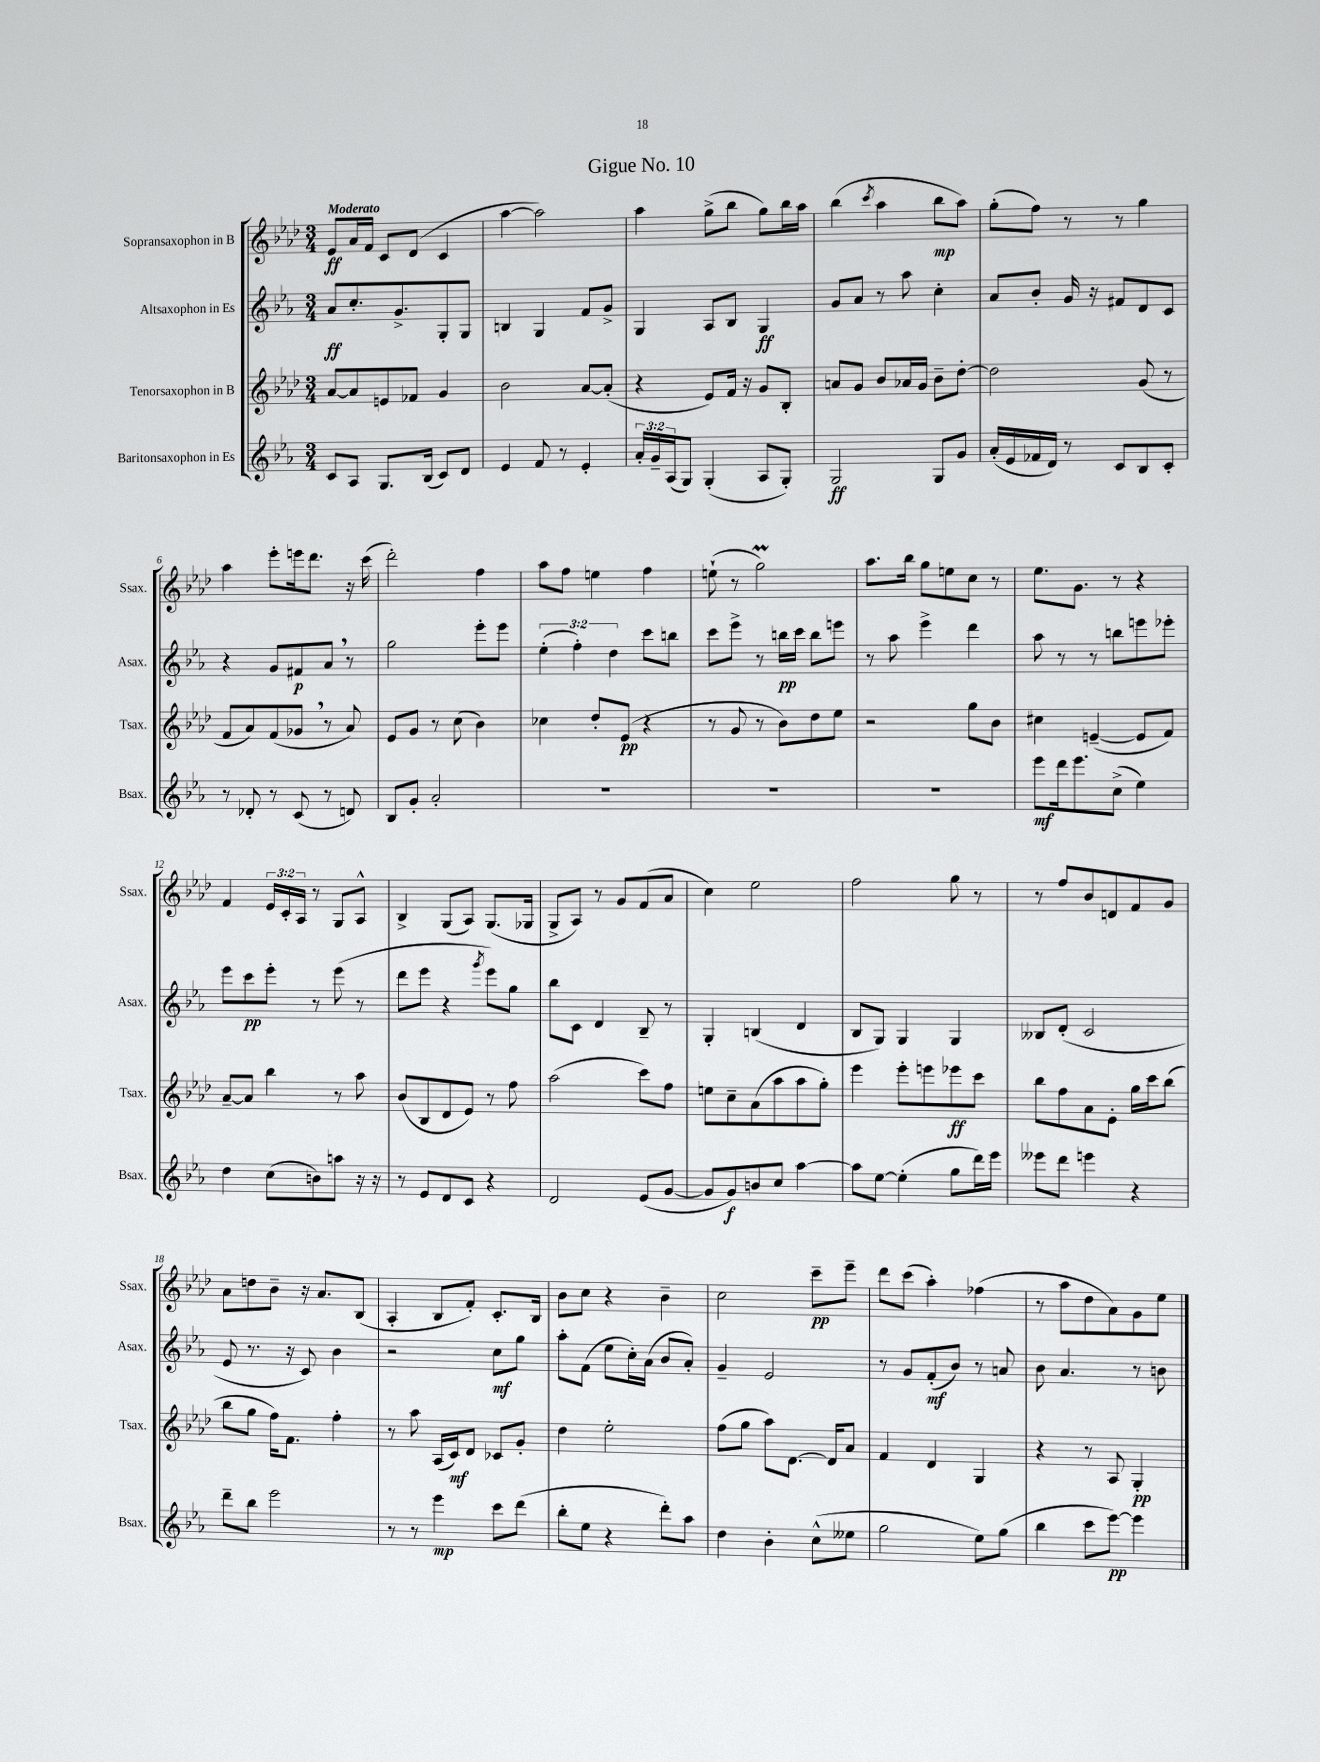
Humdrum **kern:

**kern	**dynam	**kern	**dynam	**kern	**dynam	**kern	**dynam
*part4	*part4	*part3	*part3	*part2	*part2	*part1	*part1
*staff4	*staff4	*staff3	*staff3	*staff2	*staff2	*staff1	*staff1
*I"Baritonsaxophon in Es	*	*I"Tenorsaxophon in B	*	*I"Altsaxophon in Es	*	*I"Sopransaxophon in B	*
*I'Bsax.	*	*I'Tsax.	*	*I'Asax.	*	*I'Ssax.	*
*clefG2	*	*clefG2	*	*clefG2	*	*clefG2	*
*k[b-e-a-]	*	*k[b-e-a-d-]	*	*k[b-e-a-]	*	*k[b-e-a-d-]	*
*M3/4	*	*M3/4	*	*M3/4	*	*M3/4	*
=1	=1	=1	=1	=1	=1	=1	=1
!	!	!	!	!	!	!LO:TX:a:B:t=Moderato	!
8c/L	.	[8a-/L	.	8a-/L	ff	8e-/L	ff
8A-/J	.	8a-/]	.	8.cc'/	.	16a-/L	.
.	.	.	.	.	.	16f/JJ	.
8.G/L	.	8en/	.	.	.	8c/L	.
.	.	.	.	8.g^/	.	.	.
.	.	8f-X/J	.	.	.	(8d-/J	.
(16B-/Jk	.	.	.	.	.	.	.
8c/L)	.	4g/	.	8G'/	.	4c/	.
8d/J	.	.	.	8G/J	.	.	.
=2	=2	=2	=2	=2	=2	=2	=2
4e-/	.	2b-\	.	4Bn/	.	[4aa-\	.
8f/	.	.	.	4G/	.	2aa-\])	.
8r	.	.	.	.	.	.	.
4e-'/	.	[8a-/L	.	8f/L	.	.	.
.	.	(8a-'/J]	.	8g^/J	.	.	.
=3	=3	=3	=3	=3	=3	=3	=3
24a-'/LL	.	4r	.	4G/	.	4aa-\	.
24g~/	.	.	.	.	.	.	.
(24A-/J	.	.	.	.	.	.	.
8G/J)	.	.	.	.	.	.	.
(4G'/	.	8e-/L)	.	8A-/L	.	(8gg^\L	.
.	.	16f/Jk	.	8B-/J	.	8bb-\J	.
.	.	16r	.	.	.	.	.
8A-/L	.	8g/L	.	4G/	ff	8gg\L)	.
8G'/J)	.	8B-'/J	.	.	.	16bb-\L	.
.	.	.	.	.	.	16aa-\JJ	.
=4	=4	=4	=4	=4	=4	=4	=4
2G/	ff	8an/L	.	8g/L	.	(4bb-\	.
.	.	8g/J	.	8a-/J	.	.	.
.	.	.	.	.	.	8qccc/	.
.	.	8b-/L	.	8r	.	4aa-\	.
.	.	16a-X/L	.	8aa-\	.	.	.
.	.	16g/JJ	.	.	.	.	.
8G/L	.	8b-~\L	.	4cc'\	.	8bb-\L	mp
8g/J	.	[8dd-'\J	.	.	.	8aa-\J)	.
=5	=5	=5	=5	=5	=5	=5	=5
(16a-'/LL	.	2dd-\]	.	8a-/L	.	(8gg'\L	.
16e-/	.	.	.	.	.	.	.
16f-X/	.	.	.	8b-'/J	.	8ff\J)	.
16d/JJ)	.	.	.	.	.	.	.
8r	.	.	.	16g/	.	8r	.
.	.	.	.	16r	.	.	.
8c/L	.	.	.	8f#X/L	.	8r	.
8B-/	.	(8g/	.	8d/	.	4gg\	.
8c'/J	.	8r	.	8c/J	.	.	.
!!LO:LB:g=z
=6	=6	=6	=6	=6	=6	=6	=6
8r	.	8f/L	.	4r	.	4aa-\	.
8d-X'/	.	8a-/)	.	.	.	.	.
8r	.	(8f/	.	8g/L	.	8eee-'\L	.
(8c/	.	8g-X,/J	.	8f#X/	p	16eeen\k	.
.	.	.	.	.	.	8.ddd-\J	.
8r	.	8r	.	8a-,/J	.	.	.
8dn/)	.	8a-/)	.	8r	.	16r	.
.	.	.	.	.	.	(16ccc\	.
=7	=7	=7	=7	=7	=7	=7	=7
8B-/L	.	8e-/L	.	2gg\	.	2ddd-'\)	.
8g'/J	.	8g/J	.	.	.	.	.
2a-'/	.	8r	.	.	.	.	.
.	.	(8cc\	.	.	.	.	.
.	.	4b-\)	.	8eee-'\L	.	4ff\	.
.	.	.	.	8eee-\J	.	.	.
=8	=8	=8	=8	=8	=8	=8	=8
2.r	.	4cc-X\	.	(6ee-'\	.	8aa-\L	.
.	.	.	.	.	.	8ff\J	.
.	.	.	.	6ff'\)	.	.	.
.	.	8dd-'/L	.	.	.	4een\	.
.	.	.	.	6dd\	.	.	.
.	.	(8e-/J	pp	.	.	.	.
.	.	4r	.	8ccc\L	.	4ff\	.
.	.	.	.	8bbn\J	.	.	.
=9	=9	=9	=9	=9	=9	=9	=9
2.r	.	8r	.	8ccc\L	.	(8een`\	.
.	.	8g/	.	8eee-^\J	.	8r	.
.	.	8r	.	8r	.	2ggm\)	.
.	.	8b-\L)	.	16bbn\LL	pp	.	.
.	.	.	.	16ccc\JJ	.	.	.
.	.	8dd-\	.	8bb\L	.	.	.
.	.	8ee-\J	.	8eeen\J	.	.	.
=10	=10	=10	=10	=10	=10	=10	=10
2.r	.	2r	.	8r	.	8.aa-\L	.
.	.	.	.	8aa-\	.	.	.
.	.	.	.	.	.	16bb-\Jk	.
.	.	.	.	4eee-^\	.	8gg\L	.
.	.	.	.	.	.	8een\	.
.	.	8gg\L	.	4ddd\	.	8cc\J	.
.	.	8b-\J	.	.	.	8r	.
=11	=11	=11	=11	=11	=11	=11	=11
8eee-\L	mf	4cc#X\	.	8aa-\	.	8.ee-\L	.
16ddd\k	.	.	.	8r	.	.	.
8.eee-\	.	.	.	.	.	8.g\J	.
.	.	([4en~/	.	8r	.	.	.
(8cc^\J	.	.	.	8bbn\L	.	8r	.
4ee-\)	.	8e/L]	.	8eeen\	.	4r	.
.	.	8f/J)	.	8eee-X'\J	.	.	.
!!LO:LB:g=z
=12	=12	=12	=12	=12	=12	=12	=12
4dd\	.	[8a-~/L	.	8eee-\L	.	4f/	.
.	.	8a-/J]	.	8ccc\	pp	.	.
(8cc\L	.	4bb-\	.	8eee-'\J	.	24e-/LL	.
.	.	.	.	.	.	24c'/	.
.	.	.	.	.	.	24A-/JJ	.
8bn\)	.	.	.	8r	.	8r	.
8aan\J	.	8r	.	(8eee-\	.	8G/L	.
16r	.	8aa-\	.	8r	.	8A-^^/J	.
16r	.	.	.	.	.	.	.
=13	=13	=13	=13	=13	=13	=13	=13
8r	.	(8b-/L	.	8ddd\L	.	4B-^/	.
8e-/L	.	8B-/	.	8eee-\J	.	.	.
8d/	.	8d-/	.	4r	.	(8G/L	.
8c/J	.	8e-/J)	.	.	.	8A-/J)	.
.	.	.	.	8qggg/	.	.	.
4r	.	8r	.	8eee-\L)	.	(8.G/L	.
.	.	8ff\	.	8gg\J	.	.	.
.	.	.	.	.	.	16G-X/Jk	.
=14	=14	=14	=14	=14	=14	=14	=14
2d/	.	(2aa-\	.	8bb-\L	.	8G^/L	.
.	.	.	.	8c\J	.	8A-/J)	.
.	.	.	.	4d/	.	8r	.
.	.	.	.	.	.	8g/L	.
(8e-/L	.	8ccc\L)	.	8B-~/	.	(8f/	.
[8g/J	.	8ff\J	.	8r	.	8a-/J	.
=15	=15	=15	=15	=15	=15	=15	=15
8g/L]	.	8een\L	.	4G'/	.	4cc\)	.
8g/)	f	8cc~\	.	.	.	.	.
8bn/	.	(8a-\	.	(4Bn/	.	2ee-\	.
8cc/J	.	8aa-\	.	.	.	.	.
[4aa-\	.	8aa-\	.	4d/	.	.	.
.	.	8gg'\J)	.	.	.	.	.
=16	=16	=16	=16	=16	=16	=16	=16
8aa-\L]	.	4eee-\	.	8B-/L	.	2ff\	.
[8ee-\J	.	.	.	8G/J)	.	.	.
(4ee-'\]	.	8eee-'\L	.	4G/	.	.	.
.	.	8eeen\	.	.	.	.	.
8gg\L	.	8eee-X\	ff	4G/	.	8gg\	.
16ddd\L)	.	8ccc\J	.	.	.	8r	.
16eee-\JJ	.	.	.	.	.	.	.
=17	=17	=17	=17	=17	=17	=17	=17
8eee--X\L	.	8bb-\L	.	8B--X/L	.	8r	.
8ddd\J	.	8ff\	.	(8d'/J	.	8ff/L	.
4eeen\	.	8a-\	.	2c/	.	8b-/	.
.	.	8e-'\J	.	.	.	8dn/	.
4r	.	16gg\LL	.	.	.	8f/	.
.	.	16ccc\J	.	.	.	.	.
.	.	(8bb-\J	.	.	.	8g/J	.
!!LO:LB:g=z
=18	=18	=18	=18	=18	=18	=18	=18
8ddd~\L	.	8bb-\L	.	8e-/	.	8a-\L	.
8bb-\J	.	8gg\J	.	8.r	.	8ddn\	.
2eee-\	.	16ff\KL)	.	.	.	8b-~\J	.
.	.	8.f\J	.	16r	.	.	.
.	.	.	.	8c/)	.	16r	.
.	.	.	.	.	.	8.a-/L	.
.	.	4ff'\	.	4b-\	.	.	.
.	.	.	.	.	.	(8B-/J	.
=19	=19	=19	=19	=19	=19	=19	=19
8r	.	8r	.	2r	.	4A-'/	.
8r	.	8aa-\	.	.	.	.	.
4eee-\	mp	(16A-/LL	.	.	.	8B-/L	.
.	.	16c/J)	mf	.	.	.	.
.	.	8d-/J	.	.	.	8f'/J)	.
8ccc\L	.	8c-X/L	.	8cc\L	mf	8.c'/L	.
(8ddd\J	.	8g'/J	.	8gg\J	.	.	.
.	.	.	.	.	.	16B-/Jk	.
=20	=20	=20	=20	=20	=20	=20	=20
8bb-'\L	.	4dd-\	.	8aa-'\L	.	8b-\L	.
8ee-\J	.	.	.	(8f\J	.	8cc\J	.
4r	.	2ee-'\	.	8ee-\L	.	4r	.
.	.	.	.	16cc'\L)	.	.	.
.	.	.	.	(16a-\JJ	.	.	.
8ddd'\L)	.	.	.	8b-/L	.	4b-~\	.
8aa-\J	.	.	.	8a-'/J)	.	.	.
=21	=21	=21	=21	=21	=21	=21	=21
4dd\	.	(8ff\L	.	4g~/	.	2cc\	.
.	.	8gg\J	.	.	.	.	.
4b-'\	.	8aa-\L)	.	2e-/	.	.	.
.	.	[8.d-\J	.	.	.	.	.
(8cc^^\L	.	.	.	.	.	8ccc~\L	pp
.	.	16d-/KL]	.	.	.	.	.
8ee--X\J	.	8a-/J	.	.	.	8eee-~\J	.
=22	=22	=22	=22	=22	=22	=22	=22
2gg\	.	4f/	.	8r	.	8ddd-\L	.
.	.	.	.	8g/L	.	(8ccc\J	.
.	.	4d-/	.	(8f'/	mf	4aa-'\)	.
.	.	.	.	8b-/J)	.	.	.
8ee-\L)	.	4G/	.	8r	.	(4ff-X\	.
(8gg\J	.	.	.	8an/	.	.	.
=23	=23	=23	=23	=23	=23	=23	=23
4bb-\	.	4r	.	8b-\	.	8r	.
.	.	.	.	4.a-/	.	8aa-\L	.
8ccc\L	.	8r	.	.	.	8dd-\	.
[8eee-\J)	pp	8A-/	.	.	.	8a-\)	.
4eee-\]	.	4G'/	pp	8r	.	8g\	.
.	.	.	.	8bn\	.	8ee-\J	.
==	==	==	==	==	==	==	==
*-	*-	*-	*-	*-	*-	*-	*-
